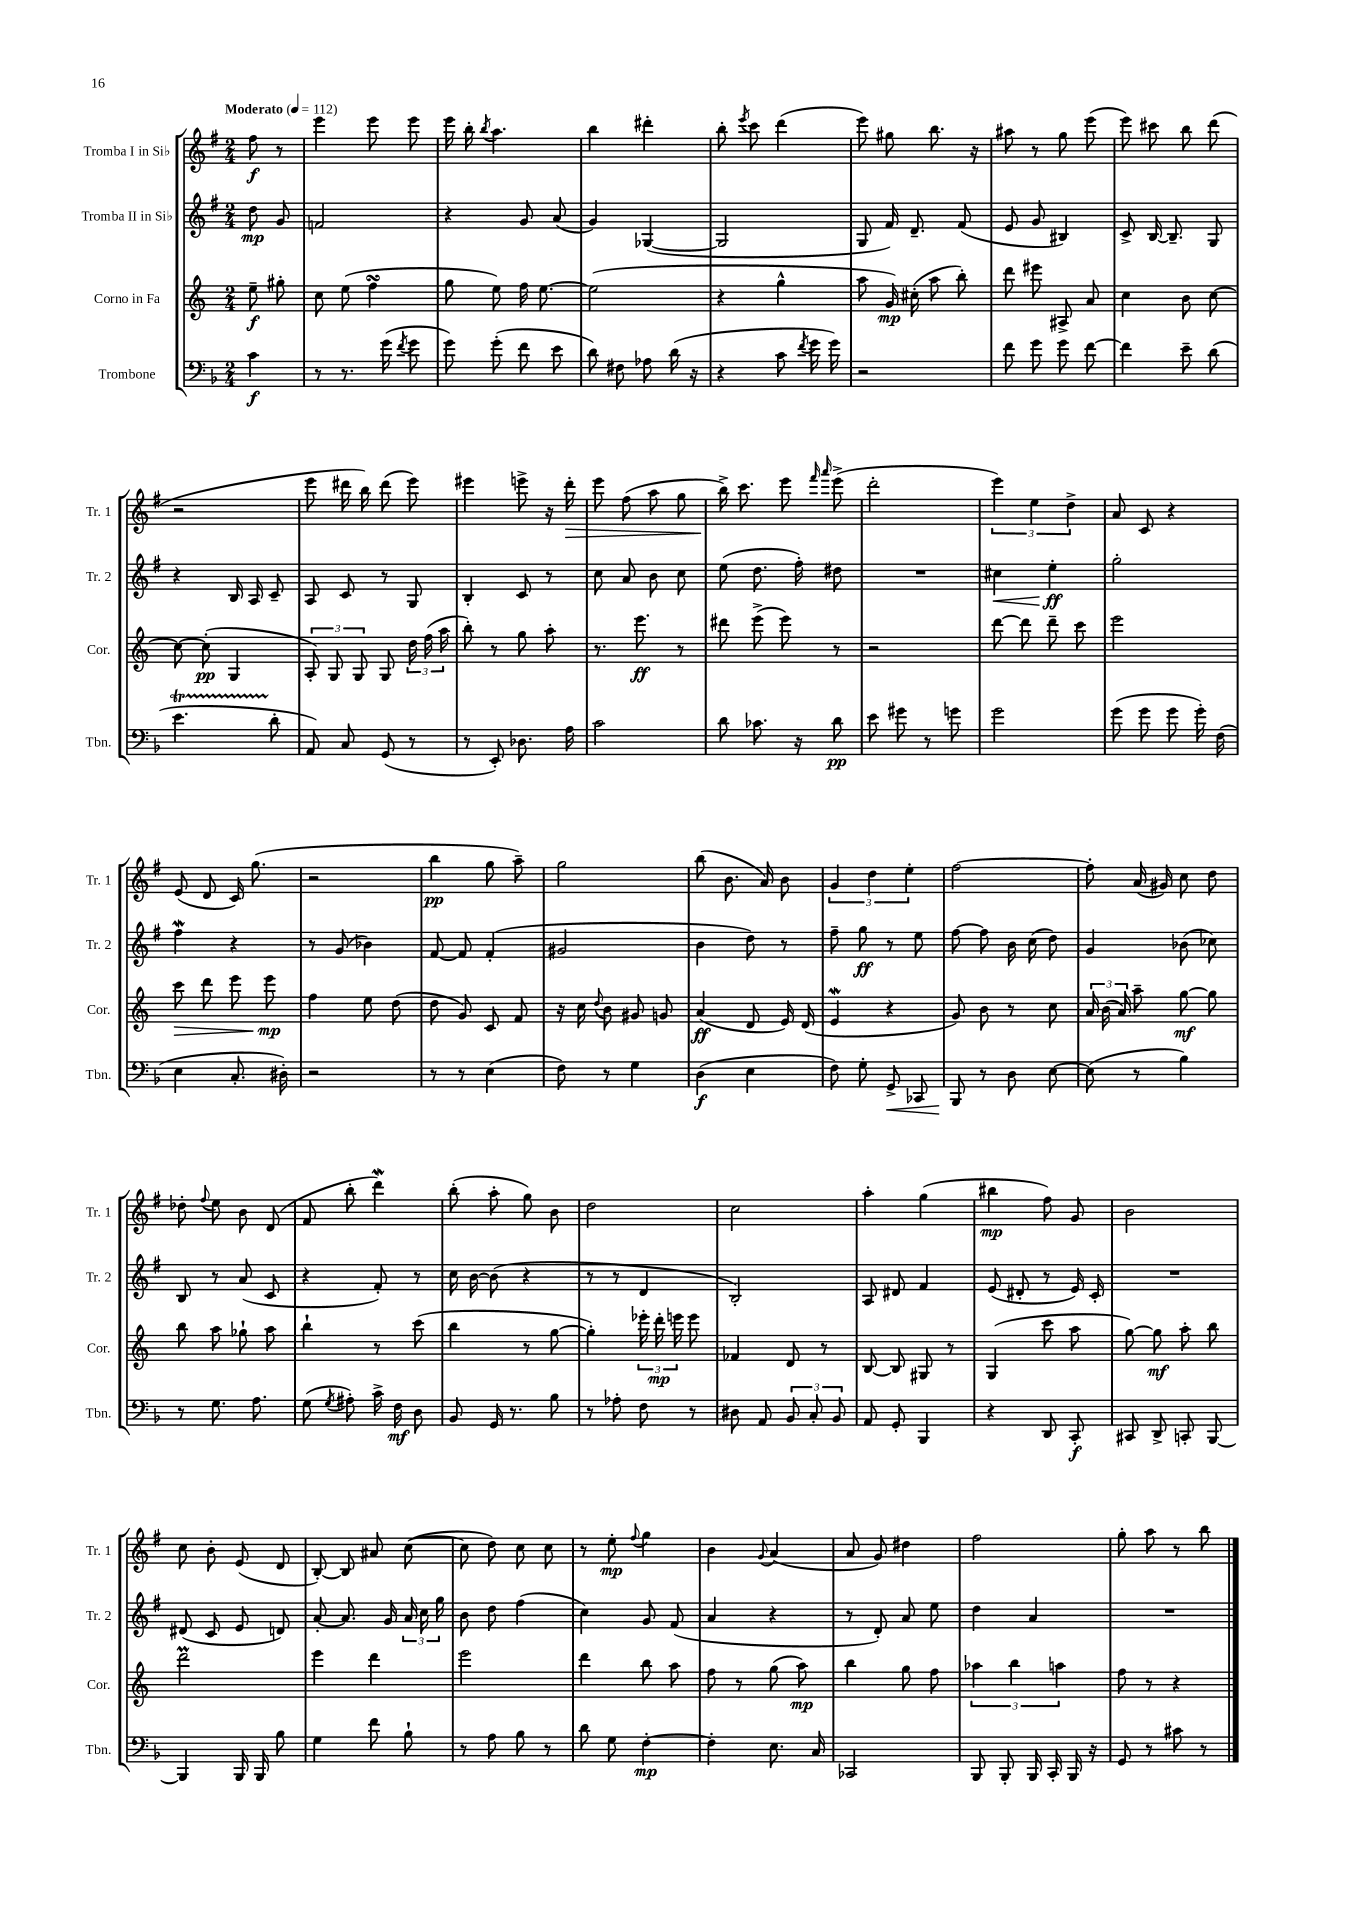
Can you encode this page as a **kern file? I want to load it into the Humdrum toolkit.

**kern	**kern	**kern	**kern
*staff4	*staff3	*staff2	*staff1
*clefF4	*clefG2	*clefG2	*clefG2
*k[b-]	*k[]	*k[f#]	*k[f#]
*M2/4	*M2/4	*M2/4	*M2/4
*MM112	*MM112	*MM112	*MM112
4c\	8ee~\	8dd\	8ff#\
.	8gg#'\	8g/	8r
=	=	=	=
8r	8cc\	2f/	4eee\
8.r	(8ee\	.	.
.	4ff\	.	8eee\
(16g\	.	.	.
8qf/	.	.	.
8g\	.	.	8eee\
=	=	=	=
8g\)	8gg\	4r	16eee\
.	.	.	16bb'\
.	.	.	8qbb/
(8g'\	8ee\)	.	4.aa\
8f\	16ff\	8g/	.
.	[8.ee\	.	.
8e\	.	(8a/	.
=	=	=	=
8d\)	(2ee\]	4g/)	4bb\
8F#\	.	.	.
8A-\	.	([4G-/	4ddd#'\
(16d\	.	.	.
16r	.	.	.
=	=	=	=
4r	4r	2G-/]	8bb'\
.	.	.	8qeee/
.	.	.	8ccc\
8c\	4gg^^\	.	(4ddd\
8qf/	.	.	.
16g\	.	.	.
16g\)	.	.	.
=	=	=	=
2r	8aa\	8G/	8eee\)
.	16g/)	16f#/)	8gg#\
.	(16cc#'\	8.d~/	.
.	8aa\	.	8.bb\
.	8bb'\)	(8f#/	.
.	.	.	16r
=	=	=	=
8f\	8ddd\	8e/	8aa#\
8g\	8eee#\	8g/	8r
8g\	8A#^/	4B#/)	8gg\
[8f\	8a/	.	(8eee\
=	=	=	=
4f\]	4cc\	8c^/	8eee\)
.	.	[16B/	8ccc#\
.	.	8.B~/]	.
8e~\	8b\	.	8bb\
(8d\	[8cc\	8G/	(8ddd\
=	=	=	=
4.e\	8cc\_	4r	2r
.	(8cc'\]	.	.
.	4G/	16B/	.
.	.	16A/	.
8d'\	.	8c~/	.
=	=	=	=
8AA/)	12A'/)	8A/	8eee\
.	12G/	.	.
8C/	.	8c/	16ddd#\
.	12G/	.	.
.	.	.	16bb\)
(8GG/	8G/	8r	(8ddd#\
8r	24dd\	8G/	8eee\)
.	(24ff\	.	.
.	24aa\	.	.
=	=	=	=
8r	8bb'\)	4B'/	4eee#\
8EE'/)	8r	.	.
8.D-\	8gg\	8c/	8eee^\
.	8aa'\	8r	16r
16A\	.	.	16ddd'\
=	=	=	=
2c\	8.r	8cc\	8eee\
.	.	8a/	(8ff#\
.	8.eee\	.	.
.	.	8b\	8aa\
.	8r	8cc\	8gg\
=	=	=	=
8d\	8ddd#\	(8ee\	16bb^\)
.	.	.	8.ccc\
8.c-\	(8eee^\	8.dd\	.
.	8eee\)	.	8eee\
16r	.	16ff#'\)	.
.	.	.	16qqfff#/
.	.	.	16qqaaa/
8d\	8r	8dd#\	(8eee^\
=	=	=	=
8e\	2r	2r	2ddd'\
8g#\	.	.	.
8r	.	.	.
8g\	.	.	.
=	=	=	=
2g\	[8ddd\	4cc#\	6eee\)
.	8ddd\]	.	.
.	.	.	6ee\
.	8ddd~\	4ee'\	.
.	.	.	6dd^\
.	8ccc\	.	.
=	=	=	=
(8g\	2eee\	2gg'\	8a/
8g\	.	.	8c/
8g\	.	.	4r
16g'\)	.	.	.
(16F\	.	.	.
=	=	=	=
4E\	8ccc\	4ff#\	(8e/
.	8ddd\	.	8d/
8.C'/	8eee\	4r	16c/)
.	.	.	(8.gg\
.	8eee\	.	.
16D#'\)	.	.	.
=	=	=	=
2r	4ff\	8r	2r
.	.	(8g/	.
.	8ee\	4b-\)	.
.	(8dd\	.	.
=	=	=	=
8r	8dd\	[8f#/	4bb\
8r	8g/)	8f#/]	.
(4E\	8c/	(4f#'/	8gg\
.	8f/	.	8aa~\)
=	=	=	=
8F\)	16r	2g#/	2gg\
.	16cc\	.	.
.	8qqdd/	.	.
8r	8b\	.	.
4G\	8g#/	.	.
.	8g/	.	.
=	=	=	=
(4D\	(4a/	4b\	(8bb\
.	.	.	8.b\
4E\	8d/	8dd\)	.
.	.	.	16a/)
.	16e/)	8r	8b\
.	(16d/	.	.
=	=	=	=
8F\)	4e/	8ff#~\	6g/
8G'\	.	8gg\	.
.	.	.	6dd\
8GG^/	4r	8r	.
.	.	.	6ee'\
8CC-/	.	8ee\	.
=	=	=	=
8BBB-/	8g/)	[8ff#\	[2ff#\
8r	8b\	8ff#\]	.
8D\	8r	16b\	.
.	.	(16cc\	.
[8E\	8cc\	8dd\)	.
=	=	=	=
(8E\]	24a/	4g/	8ff#'\]
.	(24b\	.	.
.	24a/)	.	.
8r	8aa~\	.	(16a/
.	.	.	16g#/)
4B-\)	[8gg\	(8b-\	8cc\
.	8gg\]	8cc-\)	8dd\
=	=	=	=
8r	8bb\	8B/	8dd-'\
.	.	.	8qqff#/
8.G\	8aa\	8r	8ee\
.	8gg-`\	(8a/	8b\
8.A\	.	.	.
.	8aa\	8c/	(8d/
=	=	=	=
(8G\	4bb`\	4r	8f#/
8qG/	.	.	.
8A#'\)	.	.	8bb'\
16c^\	8r	8f#'/)	4ddd\)
16F\	.	.	.
8D\	(8ccc\	8r	.
=	=	=	=
8BB-/	4bb\	16cc\	(8bb'\
.	.	[16b\	.
16GG/	.	(8b\]	8aa'\
8.r	.	.	.
.	8r	4r	8gg\)
8B-\	[8gg\	.	8b\
=	=	=	=
8r	4gg'\])	8r	2dd\
8A-'\	.	8r	.
8F\	24eee-'\	4d/	.
.	24ddd'\	.	.
.	24eee\	.	.
8r	8eee\	.	.
=	=	=	=
8D#\	4f-/	2B'/)	2cc\
8AA/	.	.	.
12BB-/	8d/	.	.
12C'/	.	.	.
.	8r	.	.
12BB-/	.	.	.
=	=	=	=
8AA/	[8B/	8A/	4aa'\
8GG'/	8B/]	8d#/	.
4BBB-/	8G#/	4f#/	(4gg\
.	8r	.	.
=	=	=	=
4r	(4G/	(8e/	4bb#\
.	.	8d#'/	.
8DD/	8ccc\	8r	8ff#\)
8CC'/	8aa\	16e/)	8g/
.	.	16c'/	.
=	=	=	=
8CC#/	[8gg\)	2r	2b\
8DD^/	8gg\]	.	.
8CC'/	8aa'\	.	.
[8BBB-/	8bb\	.	.
=	=	=	=
4BBB-/]	2ddd\	(8d#/	8cc\
.	.	8c/	8b'\
16BBB-/	.	8e/	(8e/
16BBB-/	.	.	.
8B-\	.	8d/)	8d/
=	=	=	=
4G\	4eee\	[8a'/	[8B'/)
.	.	8.a/]	8B/]
8f\	4ddd\	.	8a#/
.	.	16g/	.
8B-`\	.	24a/	([8cc\
.	.	24cc\	.
.	.	24gg\	.
=	=	=	=
8r	2eee\	8b\	8cc\]
8A\	.	8dd\	8dd\)
8B-\	.	(4ff#\	8cc\
8r	.	.	8cc\
=	=	=	=
8d\	4ddd\	4cc\)	8r
8G\	.	.	8ee'\
.	.	.	8qqff#/
[4F'\	8bb\	8g/	4gg\
.	8aa\	(8f#/	.
=	=	=	=
4F'\]	8ff\	4a/	4b\
.	8r	.	.
.	.	.	8qqg/
8.E\	(8gg\	4r	(4a/
.	8aa\)	.	.
16C/	.	.	.
=	=	=	=
2CC-/	4bb\	8r	8a/
.	.	8d'/)	8g/)
.	8gg\	8a/	4dd#\
.	8ff\	8ee\	.
=	=	=	=
8BBB-/	6aa-\	4dd\	2ff#\
8BBB-'/	.	.	.
.	6bb\	.	.
16BBB-/	.	4a/	.
16CC'/	.	.	.
.	6aa\	.	.
16BBB-/	.	.	.
16r	.	.	.
=	=	=	=
8GG/	8ff\	2r	8gg'\
8r	8r	.	8aa\
8c#\	4r	.	8r
8r	.	.	8bb\
==	==	==	==
*-	*-	*-	*-
